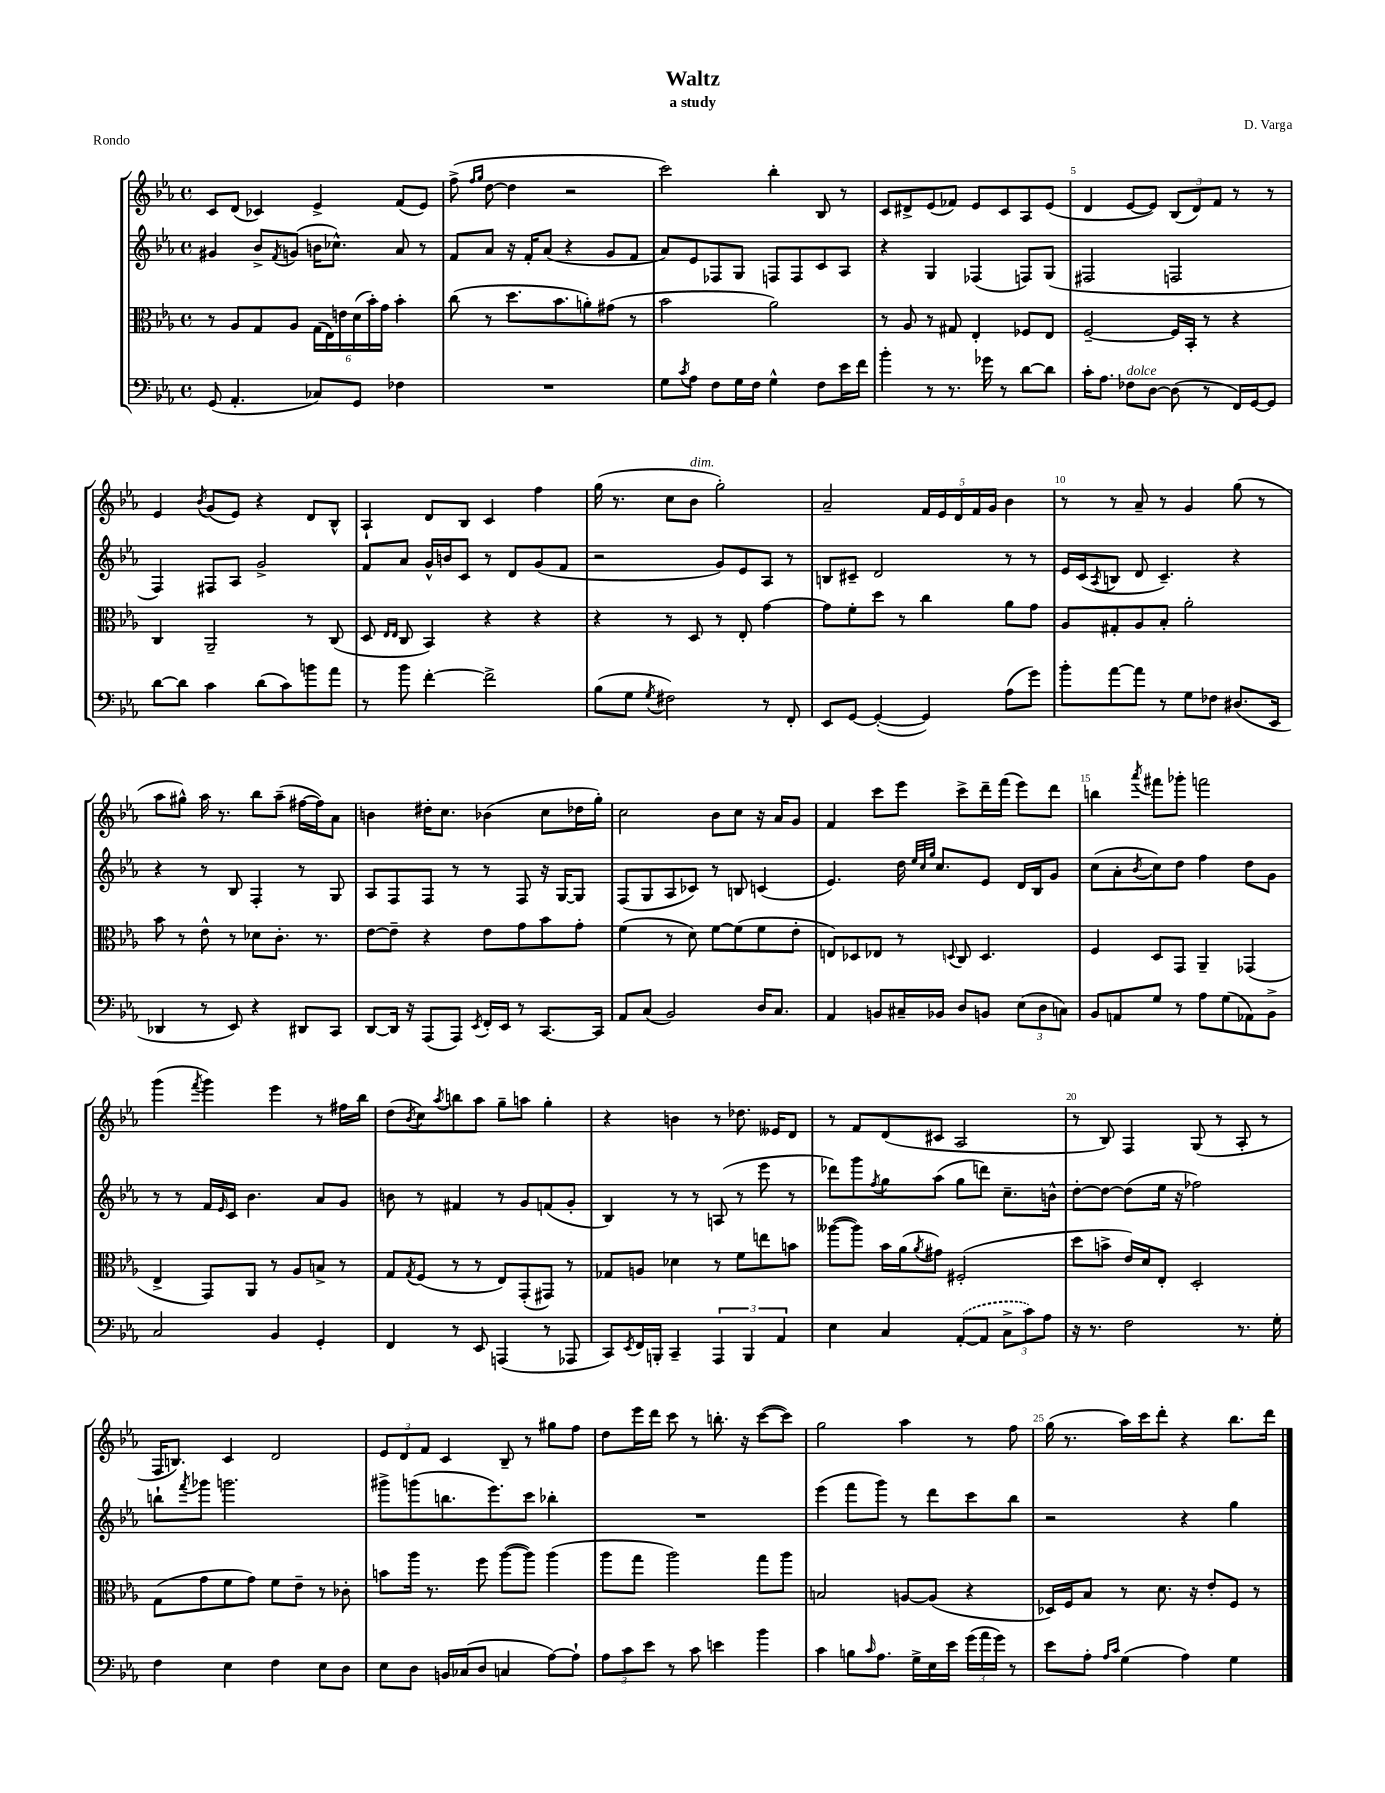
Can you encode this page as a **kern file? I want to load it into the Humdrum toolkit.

**kern	**kern	**kern	**kern
*part4	*part3	*part2	*part1
*staff4	*staff3	*staff2	*staff1
*clefF4	*clefC3	*clefG2	*clefG2
*k[b-e-a-]	*k[b-e-a-]	*k[b-e-a-]	*k[b-e-a-]
*M4/4	*M4/4	*M4/4	*M4/4
*met(c)	*met(c)	*met(c)	*met(c)
=1	=1	=1	=1
(8GG/	8r	4g#X/	8c/L
4.AA-'/	8A-/L	.	(8d/J
.	8G/	8b-^/L	4c-X/)
.	.	8qf/	.
.	8A-/J	(8gn/J	.
8C-X/L)	(24G\LL	16bn\KL	4e-^/
.	24E-\)	.	.
.	.	8.cc-X^^\J)	.
.	24en\	.	.
8GG/J	(24d\	.	.
.	24b-'\)	.	.
.	24g\JJ	.	.
4F-X\	4b-'\	8a-/	(8f/L
.	.	8r	8e-/J)
=2	=2	=2	=2
1r	(8cc\	8f/L	(8ff^\
.	.	.	16qqff/LL
.	.	.	16qqgg/JJ
.	8r	8a-/J	[8dd\
.	8.dd\L	16r	4dd\]
.	.	16f'/KL	.
.	.	(8a-/J	.
.	8.b-\	.	.
.	.	4r	2r
.	8an'\)	.	.
.	(8g#X\J	8g/L	.
.	8r	8f/J	.
=3	=3	=3	=3
8G\L	2b-\	8a-/L)	2ccc\)
8qc/	.	.	.
8A-\J	.	8e-/	.
8F\L	.	8F-X/	.
16G\L	.	8G/J	.
16F\JJ	.	.	.
4G^^\	2a-\)	8Fn/L	4bb-'\
.	.	8F/	.
8F\L	.	8c/	8B-/
16e-\L	.	8A-/J	8r
16f\JJ	.	.	.
=4	=4	=4	=4
4b-'\	8r	4r	8c/L
.	8A-/	.	8d#X^/
8r	8r	4G/	(8e-/
8.r	8G#X/	.	8f-X/J)
.	4E-'/	(4F-X/	8e-/L
16g-X\	.	.	.
8r	.	.	8c/
[8d\L	8F-X/L	8Fn/L)	8A-/
8d\J]	8E-/J	(8G/J	(8e-/J
=5	=5	=5	=5
16c'\KL	[2F~/	2F#X/	4d/
8.A-\J	.	.	.
!LO:TX:a:i:t=dolce	!	!	!
8F-X\L	.	.	[8e-/L
[8D\J	.	.	8e-/J])
(8D\]	16F/LL]	2Fn/	(12B-/L
.	16BB-'/JJ	.	.
.	.	.	12d/)
8r	8r	.	.
.	.	.	12f/J
16FF/LL)	4r	.	8r
[16GG/J	.	.	.
8GG/J]	.	.	8r
!!LO:LB:g=z
=6	=6	=6	=6
[8d\L	4C/	4F/)	4e-/
8d\J]	.	.	.
.	.	.	8qb-/
4c\	2AA-~/	8F#X/L	(8g/L
.	.	8A-/J	8e-/J)
(8d\L	.	2g^/	4r
8c\)	.	.	.
8bn\	8r	.	8d/L
8a-\J	(8C/	.	8B-^^/J
=7	=7	=7	=7
8r	8D/	8f/L	4A-`/
.	16qqE-/LL	.	.
.	16qqE-/JJ	.	.
8b-\	8C/	8a-/J	.
[4f'\	4BB-/)	16g^^/LL	8d/L
.	.	16bn/J	.
.	.	8c/J	8B-/J
2f^\]	4r	8r	4c/
.	.	8d/L	.
.	4r	(8g/	4ff\
.	.	8f/J	.
=8	=8	=8	=8
(8B-\L	4r	2r	(16gg\
.	.	.	8.r
8G\J	.	.	.
8qG/	.	.	.
2F#X\)	8r	.	8cc\L
!	!	!	!LO:TX:a:i:t=dim.
.	8D/	.	8b-\J
.	8r	8g/L)	2gg'\)
.	8E-'/	8e-/	.
8r	[4g\	8A-/J	.
8FF'/	.	8r	.
=9	=9	=9	=9
8EE-/L	8g\L]	8Bn/L	2a-~/
[8GG/J	8f'\	8c#X~/J	.
(4GG'/_	8dd\J	2d/	.
.	8r	.	.
4GG/])	4cc\	.	20f/LL
.	.	.	20e-/
.	.	.	20d/
.	.	.	20f/
.	.	.	20g/JJ
(8A-\L	8a-\L	8r	4b-\
8g\J)	8g\J	8r	.
=10	=10	=10	=10
8b-'\L	8A-/L	16e-/LL	8r
.	.	(16c/J	.
.	.	8qA-/	.
[8a-\	8G#X'/	8Bn/J	8r
8a-\J]	8A-/	8d/	8a-~/
8r	8B-'/J	4.c~/)	8r
8G\L	2a-'\	.	4g/
8F-X\J	.	.	.
(8.D#X/L	.	4r	(8gg\
.	.	.	8r
16EE-/Jk	.	.	.
!!LO:LB:g=z
=11	=11	=11	=11
4DD-X/	8b-\	4r	8aa-\L
.	8r	.	8gg#X^^\J)
8r	8e-^^\	8r	16aa-\
.	.	.	8.r
8EE-/)	8r	8B-/	.
4r	8d-X\L	4F'/	8bb-\L
.	8.c'\J	.	(8aa-~\J
8DD#X/L	.	8r	[16ff#X\LL
.	8.r	.	16ff#\J])
8CC/J	.	8G/	8a-\J
=12	=12	=12	=12
[8DD/L	[8e-\L	8A-/L	4bn\
16DD/Jk]	8e-~\J]	8F/	.
16r	.	.	.
(8AAA-/L	4r	8F/J	16dd#X'\KL
.	.	.	8.cc\J
8AAA-/J)	.	8r	.
8qEE-/	.	.	.
16FF'/LL	8e-\L	8r	(4b-X\
16EE-/JJ	.	.	.
8r	8g\	8F/	.
[8.CC/L	8b-\	16r	8cc\L
.	.	[16G/KL	.
.	8g'\J	8G/J]	16dd-X\L
16CC/Jk]	.	.	16gg'\JJ)
=13	=13	=13	=13
8AA-/L	(4f\	(8F/L	2cc\
(8C/J	.	8G/	.
2BB-/)	8r	8A-/	.
.	8d\)	8c-X/J)	.
.	[8f\L	8r	8b-\L
.	(8f\]	8Bn/	8cc\J
16D/KL	8f\	(4cn/	16r
8.C/J	.	.	16a-/KL
.	8e-'\J	.	8g/J
=14	=14	=14	=14
4AA-/	8En/L)	4.e-/)	4f/
.	8D-X/	.	.
8BBn/L	8E-X/J	.	8ccc\L
16C#X~/L	8r	16dd\	8eee-\J
.	.	32qqee-/LLL	.
.	.	32qqcc/	.
.	.	32qqgg/JJJ	.
16BB-X/JJ	.	8.cc/L	.
.	8qqDn/	.	.
8D/L	8C/	.	8ccc^\L
8BBn/J	4.D/	8e-/J	16ddd~\L
.	.	.	(16fff\JJ
(12E-\L	.	16d/LL	8eee-\L)
.	.	16B-/J	.
12D\	.	.	.
.	.	8g/J	8ddd\J
12Cn\J)	.	.	.
=15	=15	=15	=15
8BB-/L	4F/	(8cc\L	4bbn\
8AAn/	.	8a-'\	.
.	.	8qb-/	8qaaa-/
8G/J	8D/L	8cc\)	8fff#X\L
8r	8GG/J	8dd\J	8ggg-X'\J
8A-\L	4AA-~/	4ff\	2fffn\
(8G\	.	.	.
8AA-X\)	(4GG-X/	8dd\L	.
8BB-^\J	.	8g\J	.
!!LO:LB:g=z
=16	=16	=16	=16
2C/	4E-^/	8r	(4ggg\
.	.	8r	.
.	.	.	8qfff/
.	8GG/L)	16f/LL	4ggg\)
.	.	16qqe-/	.
.	.	16c/JJ	.
.	8AA-/J	4.b-\	.
4BB-/	8r	.	4eee-\
.	8A-/L	.	.
4GG'/	8Bn^/J	8a-/L	8r
.	8r	8g/J	16ff#X\LL
.	.	.	16bb-\JJ
=17	=17	=17	=17
4FF/	8G/L	8bn\	(8dd\L
.	8qG/	.	8qb-/
.	(8F/J	8r	8cc\)
.	.	.	8qaa-/
8r	8r	4f#X/	8bbn\
8EE-/	8r	.	8aa-\J
(4AAAn/	8E-/L)	8r	8gg~\L
.	(8GG'/	8g/L	8aan\J
8r	8GG#X/J)	(8fn/	4gg'\
8AAA-X/	8r	8g'/J	.
=18	=18	=18	=18
8CC/L)	8G-X/L	4B-/)	4r
8qEE-/	.	.	.
16FF/L	8An/J	.	.
16BBBn'/JJ	.	.	.
4CC~/	4d-X\	8r	4bn\
.	.	8r	.
6AAA-/	8r	(8An/	8r
.	8f\L	8r	8.dd-X\
6BBB/	.	.	.
.	8een\	8eee-\	.
.	.	.	16e--X/KL
6AA-/	.	.	.
.	8bn\J	8r	8d/J
=19	=19	=19	=19
4E-\	([8aa--X\L	8ddd-X\L)	8r
.	8aa--\J])	8ggg\	8f/L
.	.	8qff/	.
4C/	16b-\LL	8gg\	(8d/
.	(16a-\J	.	.
.	8qa-/	.	.
.	8g#X\J)	(8aa-\J	8c#X/J
([8AA-'/L	(2F#X'/	8gg\L	2A-/
8AA-/J]	.	8dddn\J)	.
12C^\L	.	8.cc~\L	.
12c\)	.	.	.
12A-\J	.	.	.
.	.	16bn^^\Jk	.
=20	=20	=20	=20
16r	8dd\L	[8dd'\L	8r
8.r	.	.	.
.	8bn^\J	8dd\J_	8B-/)
2F\	16e-/LL)	(8dd\L]	4F/
.	16d/J	.	.
.	8E-'/J	16ee-\Jk	.
.	.	16r	.
.	2D'/	2ff-X\)	(8G/
.	.	.	8r
8.r	.	.	8A-'/
.	.	.	8r
16G'\	.	.	.
!!LO:LB:g=z
=21	=21	=21	=21
4F\	(8G\L	8bbn`\L	16F/KL
.	.	.	8.Bn/J)
.	.	8qfff/	.
.	8g\	8ggg-X\J	.
4E-\	8f\	2.gggn\	4c/
.	8g\J)	.	.
4F\	8f\L	.	2d/
.	8e-~\J	.	.
8E-\L	8r	.	.
8D\J	8c-X'\	.	.
=22	=22	=22	=22
8E-\L	8bn\L	8ggg#X^\L	12e-/L
.	.	.	12d/
8D\J	16aa-\Jk	(8gggn\	.
.	.	.	12f/J
.	8.r	.	.
16BBn/LL	.	8.bbn\	4c/
(16C-X/J	.	.	.
8D/J	8ff\	.	.
.	.	8.eee-\)	.
4Cn/	([8aa-\L	.	8B-~/
.	8aa-\J])	8ccc\J	8r
[8A-\L)	(4aa-\	4bb-X'\	8gg#X\L
8A-`\J]	.	.	8ff\J
=23	=23	=23	=23
12A-\L	8aa-\L	1r	8dd\L
12c\	.	.	.
.	8gg\J	.	16eee-\L
12e-\J	.	.	.
.	.	.	16ddd\JJ
8r	2aa-\)	.	8ccc\
8c\	.	.	8r
4en\	.	.	8.bbn'\
.	.	.	16r
4b-\	8gg\L	.	([8ccc\L
.	8aa-\J	.	8ccc\J])
=24	=24	=24	=24
4c\	2Bn/	(4eee-\	2gg\
8Bn\L	.	8fff\L	.
16qqc/	.	.	.
8.A-\J	.	8ggg\J)	.
.	[8An/L	8r	4aa-\
16G^\LL	.	.	.
16E-\	(8A/J]	8ddd\L	.
16e-\JJ	.	.	.
(24g\LL	4r	8ccc\	8r
24a-\	.	.	.
24g\JJ)	.	.	.
8r	.	8bb-\J	8ff\
=25	=25	=25	=25
8e-\L	16D-X/LL)	2r	(16gg\
.	16F/J	.	8.r
8A-'\J	8B-/J	.	.
16qqA-/LL	.	.	.
16qqc/JJ	.	.	.
(4G\	8r	.	16aa-\LL)
.	.	.	16ccc\J
.	8.d\	.	8ddd'\J
4A-\)	.	4r	4r
.	16r	.	.
.	8e-'/L	.	.
4G\	8F/J	4gg\	8.bb-\L
.	8r	.	.
.	.	.	16ddd\Jk
==	==	==	==
*-	*-	*-	*-
